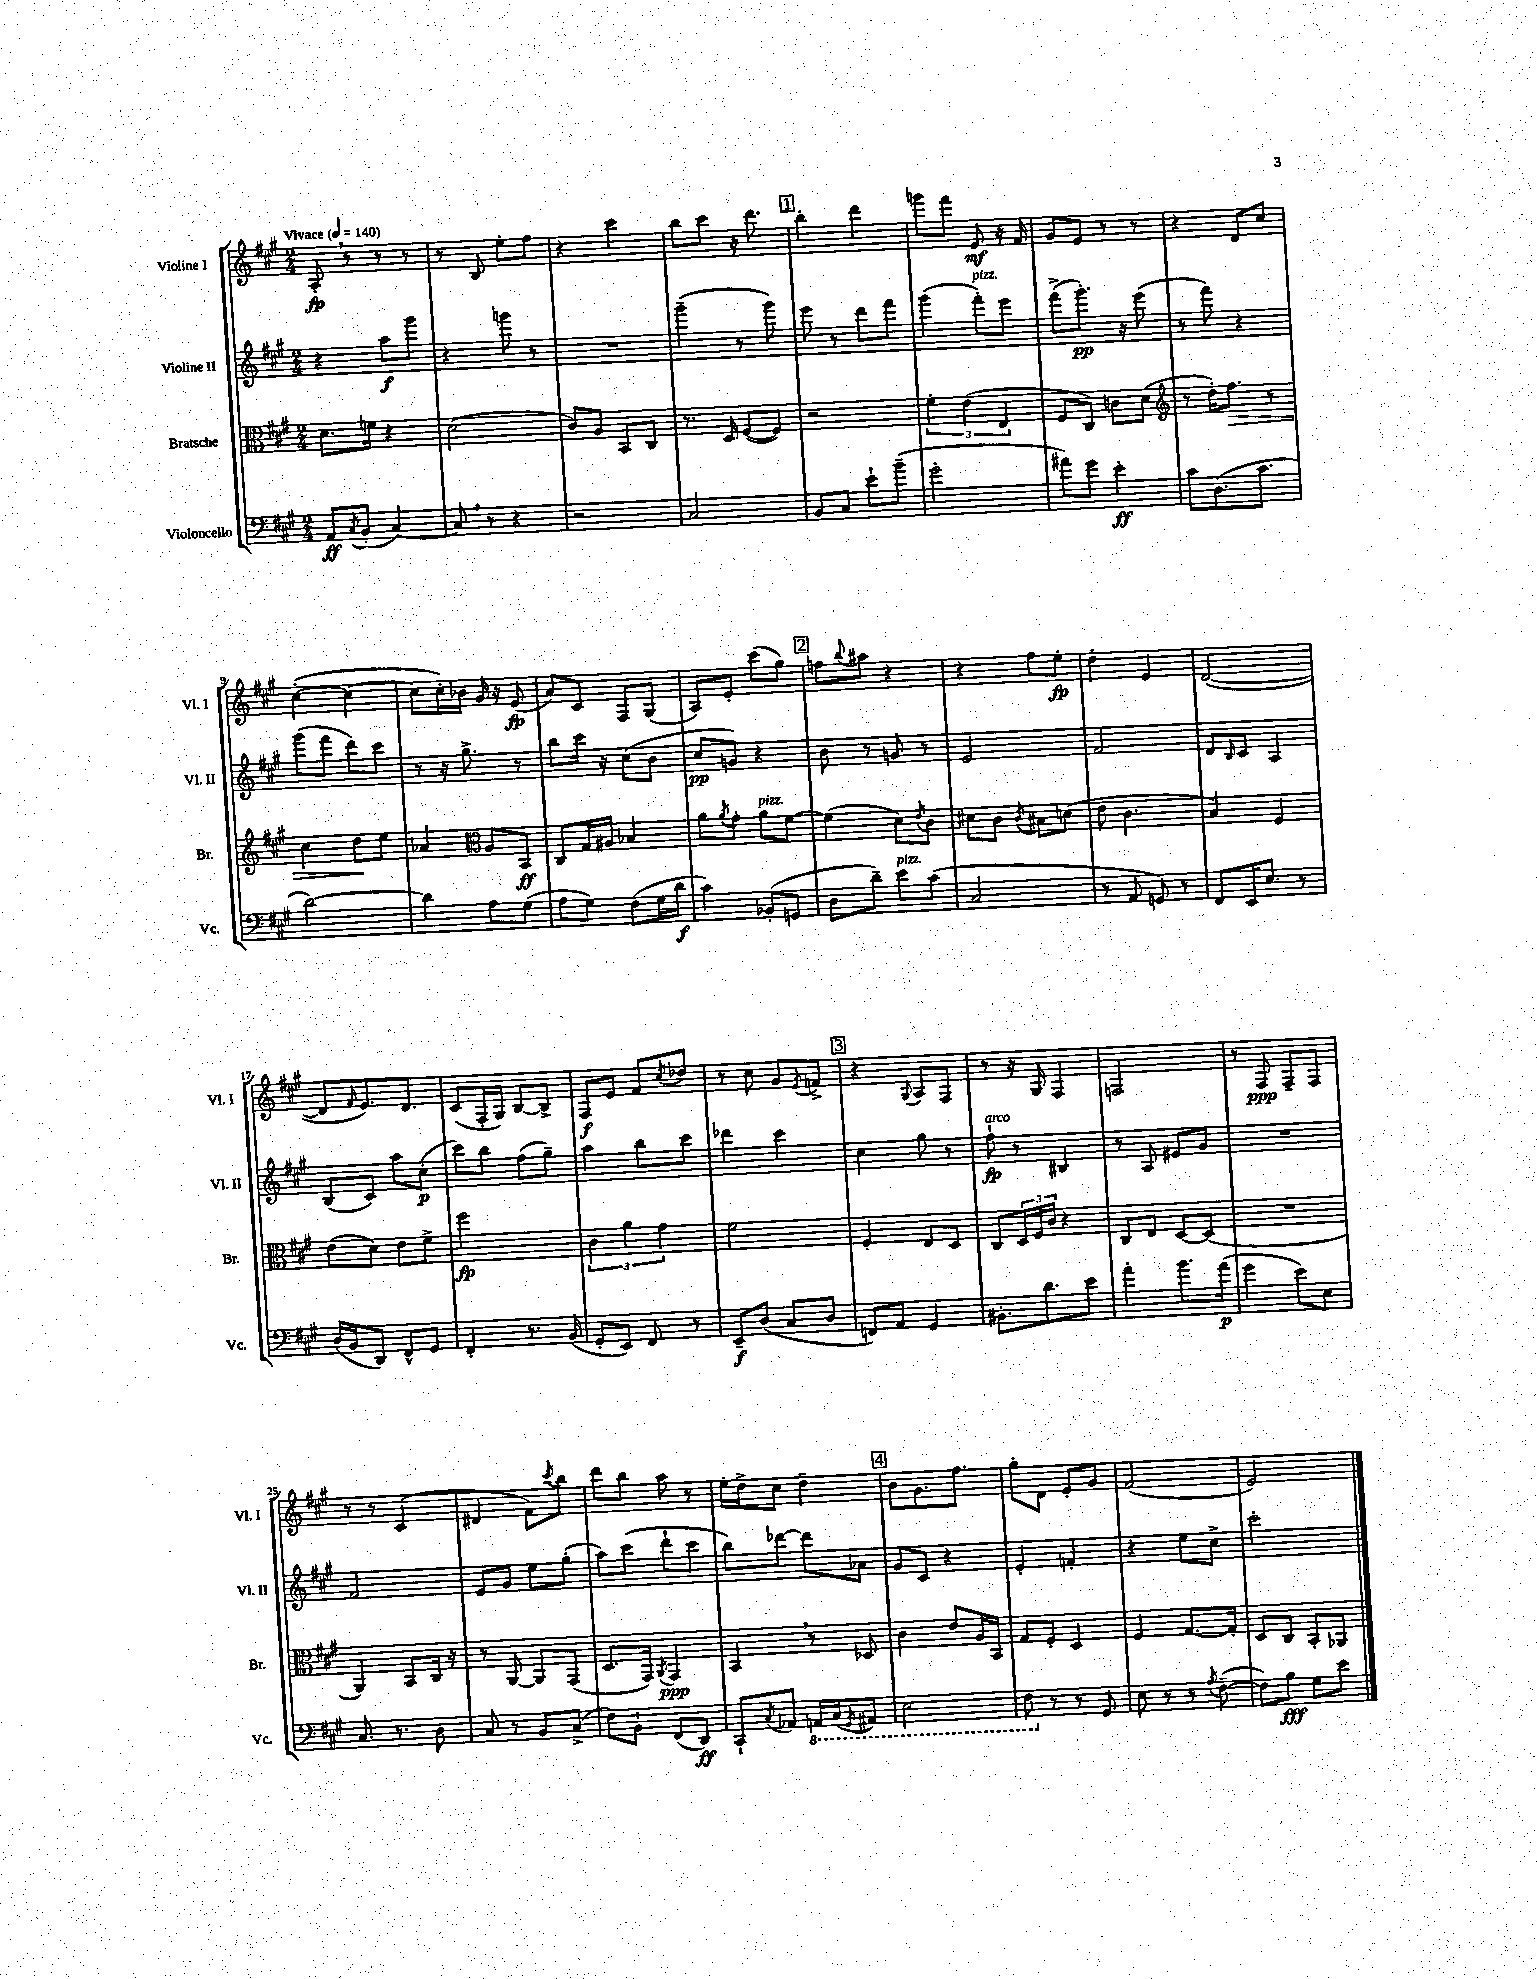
<<
\new StaffGroup <<
\new Staff = "s0" \with { instrumentName = "Violine I" shortInstrumentName = "Vl. I" } {
    \clef treble \key a \major \numericTimeSignature \time 2/4 \tempo "Vivace" 4 = 140
    a8-.\fp \breathe r8 r8 r8 |
    r8 b8 e''8-. fis''8 |
    r4 cis'''4 |
    b''8 cis'''8 r16 d'''8. |
    \mark \markup { \box "1" } b''4-. d'''4 |
    g'''8 fis'''8 e'8\mf r16 fis'16 |
    gis'8 e'8 r8 r8 |
    r4 d'8 cis''8 |
    cis''4~-.( cis''4~ |
    cis''8 cis''16-.) bes'16 gis'16 r16 e'8\fp( |
    a'8) cis'8 fis8 gis8( |
    a8) e'8-. cis'''8( gis''8) |
    \mark \markup { \box "2" } f''8 \appoggiatura { b''8 } ais''8 r4 |
    r4 fis''8 e''8-.\fp |
    d''4-. e'4 |
    d'2~( |
    d'8 \grace { fis'16 } e'8.) d'8. |
    cis'8( fis16-. gis16) b8~ b8-> |
    fis8\f e'8 fis'8 \acciaccatura { cis''8 } des''8 |
    r8 cis''8 gis'8 \acciaccatura { e'8 } f'8-> |
    \mark \markup { \box "3" } r4 \appoggiatura { gis8 } a8 fis8 |
    r8 r16 gis16 fis4 |
    f2 |
    r8 fis8\ppp fis8-- fis8 |
    r8 r8 cis'4( |
    dis'4 fis'8) \acciaccatura { cis'''8 } b''8 |
    d'''8 b''8 a''8 r8 |
    e''16-. d''16-> cis''8 d''4-- |
    \mark \markup { \box "4" } b'8 gis'8. fis''8. |
    gis''8-. d'8 e'8-. gis'8 |
    fis'2( |
    e'2) \bar "|." |
}
\new Staff = "s1" \with { instrumentName = "Violine II" shortInstrumentName = "Vl. II" } {
    \clef treble \key a \major \numericTimeSignature \time 2/4
    r4 a''8\f gis'''8 |
    r4 g'''8 r8 |
    R2 |
    gis'''4--( r8 gis'''8) |
    \mark \markup { \box "1" } e'''8 r8 d'''8 fis'''8 |
    gis'''4( fis'''8-.^\markup { \italic "pizz." }) e'''8 |
    fis'''8->( gis'''8.-.\pp) r16 e'''8( |
    r8 fis'''8) r4 |
    gis'''8( fis'''8 d'''8) cis'''8 |
    r8 r16 gis''8.-> r8 |
    b''8 cis'''16 r16 cis''8( b'8 |
    cis''8\pp g'8) r4 |
    \mark \markup { \box "2" } b'8 r8 g'8 r8 |
    e'2 |
    fis'2 |
    d'8 \grace { b16 } cis'8 a4 |
    b8( cis'8) a''8 cis''8-.\p( |
    cis'''8) b''8 fis''8( gis''8--) |
    a''4 b''8 cis'''8 |
    des'''4 cis'''4 |
    \mark \markup { \box "3" } cis''4 gis''8 r8 |
    fis''8-!\fp^\markup { \italic "arco" } r8 bis4 |
    r8 a8 eis'8 gis'8 |
    R2 |
    fis'2 |
    e'8 gis'8 e''8 gis''8-.( |
    a''8) cis'''8( d'''8-! cis'''8 |
    b''8) des'''8~ des'''8 aes'8 |
    \mark \markup { \box "4" } gis'8 cis'8 r4 |
    e'4-. f'4-. |
    r4 e''8 cis''8-> |
    cis'''2-. \bar "|." |
}
\new Staff = "s2" \with { instrumentName = "Bratsche" shortInstrumentName = "Br." } {
    \clef alto \key a \major \numericTimeSignature \time 2/4
    d'8. f'16 r4 |
    d'2( |
    cis'8) a8 b,8 cis8 |
    r8. d16 fis8~( fis8) |
    \mark \markup { \box "1" } r2 |
    \tuplet 3/2 { fis'4-. e'4( e4 } |
    fis8 cis8) c'8 d'8( |
    \clef treble r8 d''16-.) fis''8.\> r8 |
    cis''4 d''8\! e''8 |
    aes'4 \clef alto a8 b,8\ff |
    cis8 gis16 ais16 bes4 |
    a'8 \acciaccatura { a'8 } gis'8-. a'8^\markup { \italic "pizz." } fis'8~ |
    \mark \markup { \box "2" } fis'4( d'8) \acciaccatura { e'8 } cis'8 |
    dis'8 cis'8 \acciaccatura { cis'8 } bis8 d'8( |
    e'8 cis'4. |
    b4) fis4 |
    e'8( d'8) e'8 fis'8-> |
    fis''2\fp |
    \tuplet 3/2 { cis'4 a'4 gis'4 } |
    fis'2 |
    \mark \markup { \box "3" } fis4-. e8 d8 |
    cis8 \tuplet 3/2 { d16 fis16 cis'16 } r4 |
    cis8 e8 d8~ d8( |
    R2 |
    a,4) b,8 cis16 r16 |
    r8 a,8~ a,8 gis,8( |
    d8. gis,16) \acciaccatura { a,8 } gis,4\ppp |
    b,4 \breathe r8 des8 |
    \mark \markup { \box "4" } cis'4 e'8 a16 b,16 |
    gis8 fis8-. d4 |
    fis4 gis8.~ gis16-. |
    d8 cis8 b,8-. aes,8 \bar "|." |
}
\new Staff = "s3" \with { instrumentName = "Violoncello" shortInstrumentName = "Vc." } {
    \clef bass \key a \major \numericTimeSignature \time 2/4
    a,8\ff \acciaccatura { cis8 } b,8-.( cis4~) |
    cis8 \breathe r8 r4 |
    r2 |
    cis2 |
    \mark \markup { \box "1" } b,8 cis8 e'8-! b'8--( |
    gis'2-. |
    ais'8) gis'8 e'4-.\ff |
    cis'8 d8.( cis'8. |
    d'2~) |
    d'4 a8 gis8( |
    a8 gis8) fis8( gis16 d'16\f |
    cis'4) bes,8-.( g,8 |
    \mark \markup { \box "2" } d8 d'8--) e'8^\markup { \italic "pizz." } cis'8( |
    cis2 |
    r8 a,8 g,8) r8 |
    fis,8 e,16 e8. r8 |
    d16( b,16 d,8) fis,8-^ gis,8 |
    fis,4-. r8. b,16( |
    gis,8-. e,8) fis,8 r8 |
    e,8--\f d8( cis8 d8 |
    \mark \markup { \box "3" } f,8) a,8 gis,4 |
    bis,8.-. d'8. e'8 |
    a'4-. b'8. a'16\p( |
    gis'4 e'8) e8 |
    cis8. r8. d8 |
    cis8 r8 b,8 cis8->( |
    fis8) b,8-! fis,8( d,8\ff) |
    cis,8-! \acciaccatura { cis8 } aes,8 \ottava #-1 a,,!16 cis,16( \acciaccatura { gis,,8 } ais,,8) |
    \mark \markup { \box "4" } e,2 |
    fis,8 \ottava #0 r8 r8 gis,8 |
    e8 r8 r8 \acciaccatura { a8 } fis8~--( |
    fis8) b8\fff gis8 e'8 \bar "|." |
}
>>
>>
